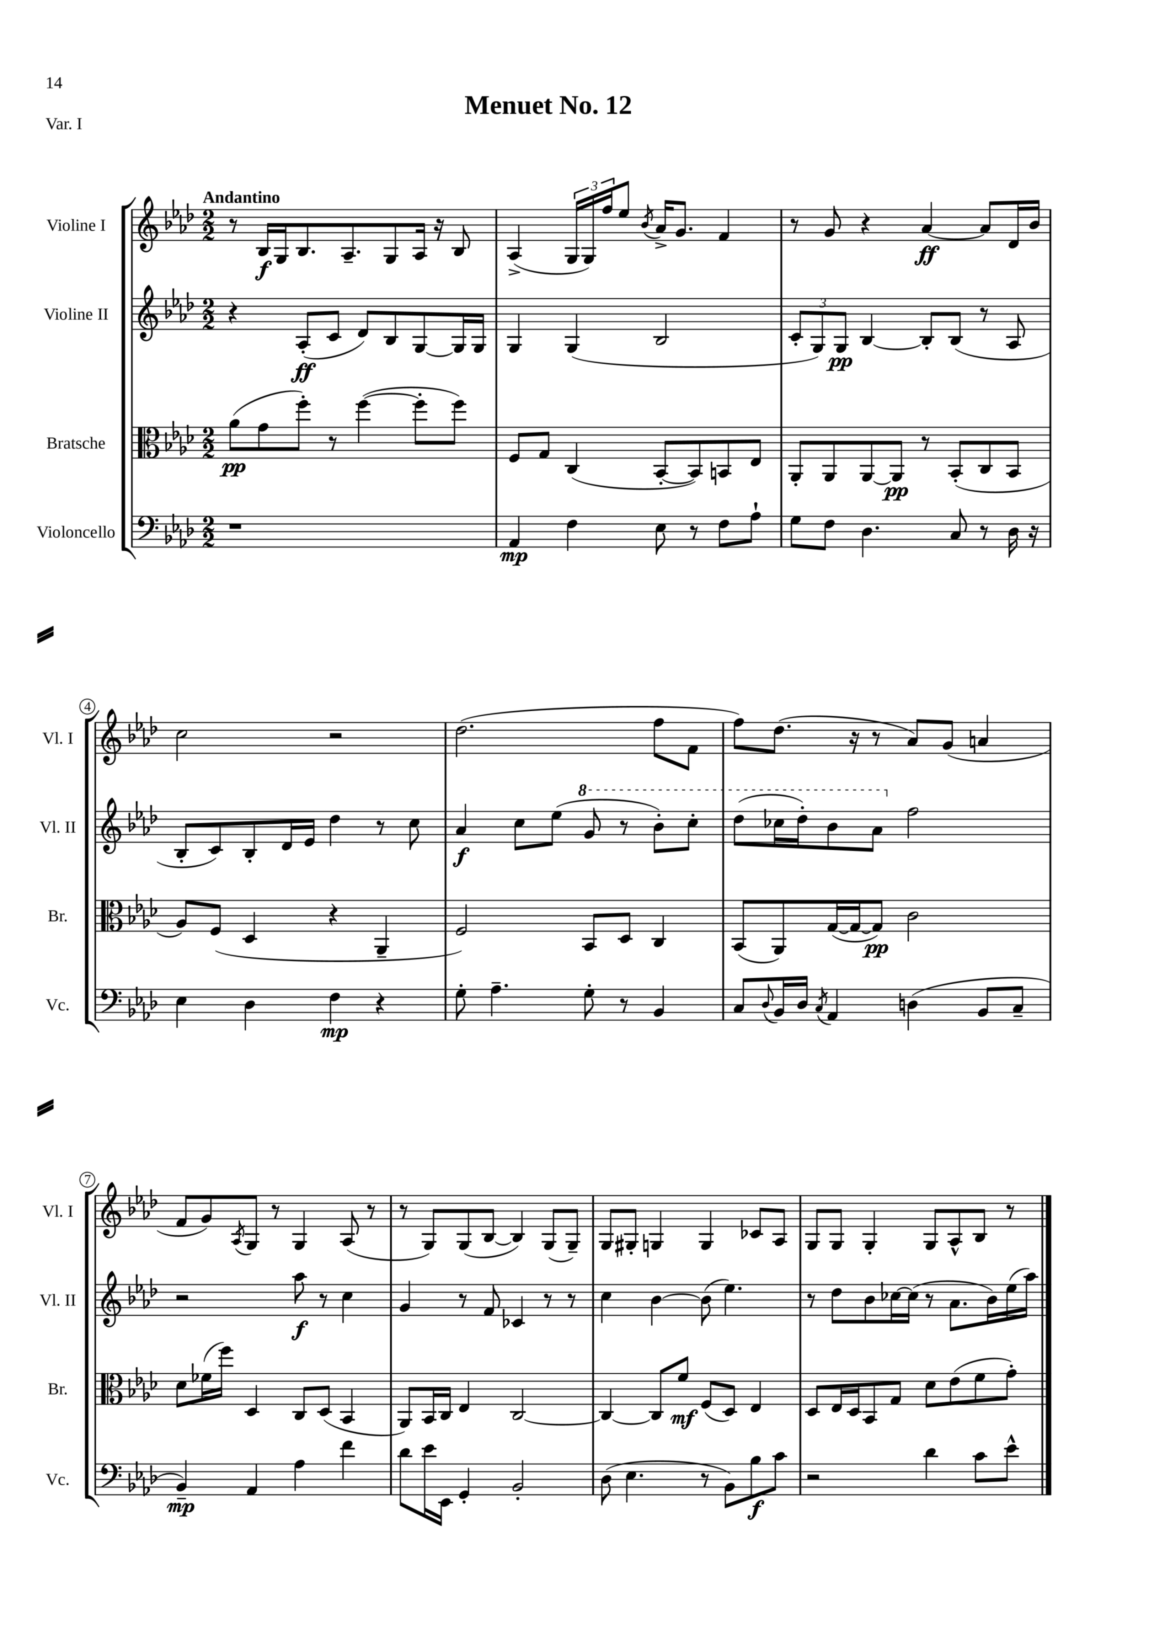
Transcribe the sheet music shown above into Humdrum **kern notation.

**kern	**kern	**kern	**kern
*staff4	*staff3	*staff2	*staff1
*clefF4	*clefC3	*clefG2	*clefG2
*k[b-e-a-d-]	*k[b-e-a-d-]	*k[b-e-a-d-]	*k[b-e-a-d-]
*M2/2	*M2/2	*M2/2	*M2/2
1r	(8a-	4r	8r
.	8g	.	16B-
.	.	.	16G
.	8ff')	(8A-'	8.B-
.	8r	8c	.
.	.	.	8.A-~
.	([4ff	8d-)	.
.	.	8B-	8G
.	8ff']	[8G	16A-
.	.	.	16r
.	8ff)	16G]	8B-
.	.	16G	.
=	=	=	=
4AA-	8F	4G	(4A-^
.	8G	.	.
4F	(4C	(4G	24G
.	.	.	24G)
.	.	.	24ff
.	.	.	8ee-
.	.	.	8qb-
8E-	[8BB-'	2B-	16a-^
.	.	.	8.g
8r	8BB-])	.	.
8F	8BB	.	4f
8A-`	8E-	.	.
=	=	=	=
8G	8AA-'	12c'	8r
.	.	12G)	.
8F	8AA-	.	8g
.	.	12G	.
4.D-	[8AA-	[4B-	4r
.	8AA-]	.	.
.	8r	8B-']	[4a-
8C	(8BB-'	(8B-	.
8r	8C	8r	8a-]
16D-	8BB-	8A-	16d-
16r	.	.	16b-
=	=	=	=
4E-	8A-)	8B-'	2cc
.	(8F	8c)	.
4D-	4D-	8B-'	.
.	.	16d-	.
.	.	16e-	.
4F	4r	4dd-	2r
4r	4AA-~	8r	.
.	.	8cc	.
=	=	=	=
8G'	2F)	4a-	(2.dd-
4.A-~	.	.	.
.	.	8cc	.
.	.	(8ee-	.
8G'	8BB-	8gg	.
8r	8D-	8r	.
4BB-	4C	8bb-')	8ff
.	.	8ccc'	8f
=	=	=	=
8C	(8BB-	(8ddd-	8ff)
8qqD-	.	.	.
16BB-	8AA-)	16ccc-	(8.dd-
16D-	.	16ddd-')	.
8qC	.	.	.
4AA-	([16G	8bb-	.
.	16G_	.	16r
.	8G])	8aa-	8r
(4D	2c	2ff	8a-)
.	.	.	(8g
8BB-	.	.	4a
8C~	.	.	.
=	=	=	=
4BB-~)	8d-	2r	8f
.	(16f-	.	8g)
.	16ff)	.	.
.	.	.	8qA-
4AA-	4D-	.	8G
.	.	.	8r
4A-	8C	8aa-	4G
.	(8D-	8r	.
4f	4BB-	4cc	(8A-
.	.	.	8r
=	=	=	=
8d-	8AA-)	4g	8r
16e-	16BB-	.	8G)
16EE-	16C	.	.
4GG'	4E-	8r	(8G
.	.	8f	[8B-
2BB-'	[2C	4c-	4B-])
.	.	8r	(8G
.	.	8r	8G~)
=	=	=	=
(8D-	4C_	4cc	8G
4.E-	.	.	8G#'
.	8C]	[4b-	4G
.	8f	.	.
8r	(8F	(8b-]	4G
8BB-)	8D-)	4.ee-)	.
8B-	4E-	.	8c-
8c	.	.	8A-
=	=	=	=
2r	8D-	8r	8G
.	16E-	8dd-	8G
.	16D-	.	.
.	8BB-	8b-	4G'
.	8G	[16cc-	.
.	.	(16cc-]	.
4d-	8d-	8r	8G
.	(8e-	8.a-	8A-^^
8c	8f	.	8B-
.	.	16b-)	.
8e-^^	8g')	(16ee-	8r
.	.	16aa-)	.
==	==	==	==
*-	*-	*-	*-
